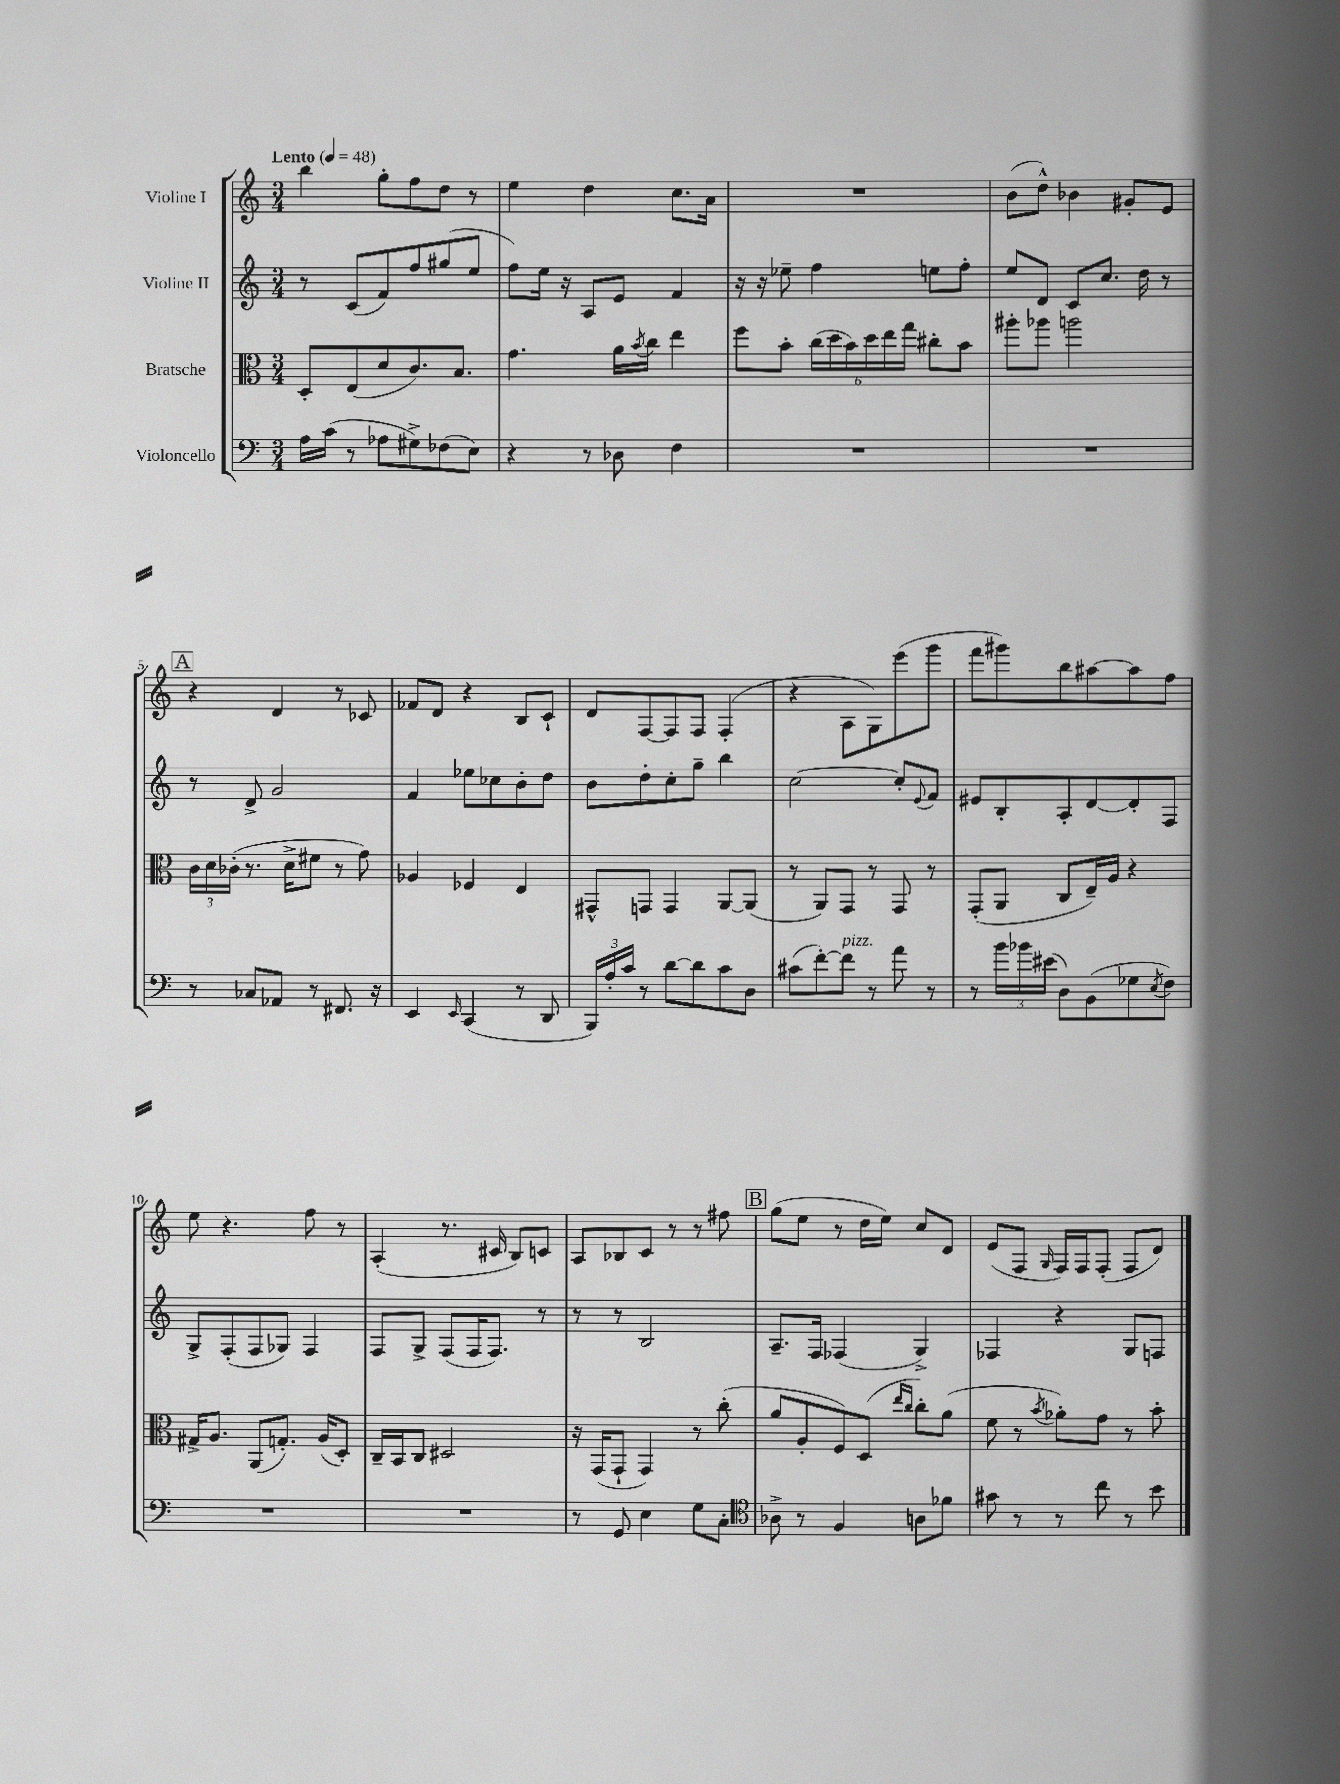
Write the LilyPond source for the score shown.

<<
\new StaffGroup <<
\new Staff = "s0" \with { instrumentName = "Violine I" } {
    \clef treble \key c \major \numericTimeSignature \time 3/4 \tempo "Lento" 4 = 48
    b''4 g''8-. f''8 d''8 r8 |
    e''4 d''4 c''8. a'16 |
    R2. |
    b'8( d''8-^) bes'4 gis'8-. e'8 |
    \mark \markup { \box "A" } r4 d'4 r8 ces'8 |
    fes'8 d'8 r4 b8 c'8-! |
    d'8 f8~ f8 f8 f4-.( |
    r4 a8 g8) e'''8( g'''8 |
    f'''8 gis'''8) b''8 ais''8~ ais''8 f''8 |
    e''8 r4. f''8 r8 |
    a4-.( r8. cis'16 b8) c'8 |
    a8 bes8 c'8 r8 r8 fis''8 |
    \mark \markup { \box "B" } g''8( e''8 r8 d''16 e''16) c''8 d'8 |
    e'8( f8 \grace { g16 } f16) f16 f8-.( f8 d'8) \bar "|." |
}
\new Staff = "s1" \with { instrumentName = "Violine II" } {
    \clef treble \key c \major \numericTimeSignature \time 3/4
    r8 c'8( f'8) f''8 gis''8( e''8 |
    f''8) e''16 r16 a8 e'8 f'4 |
    r16 r16 ees''8-- f''4 e''8 f''8-. |
    e''8 d'8 c'8 c''8. d''16 r8 |
    \mark \markup { \box "A" } r8 d'8-> g'2 |
    f'4 ees''8 ces''8 b'8-. d''8 |
    b'8 d''8-. c''8-. g''8-- b''4 |
    c''2~ c''8-. \appoggiatura { e'8 } f'8 |
    eis'8 b8-. a8-. d'8~ d'8-. f8 |
    g8-> f8-.( f8 ges8) f4 |
    f8 g8-> f8( f16 f8.) r8 |
    r8 r8 b2 |
    \mark \markup { \box "B" } a8.-- f16 fes4( g4->) |
    fes4 r4 g8 f8 \bar "|." |
}
\new Staff = "s2" \with { instrumentName = "Bratsche" } {
    \clef alto \key c \major \numericTimeSignature \time 3/4
    d8-. e8( d'8 c'8.) b8. |
    g'4. a'16 \acciaccatura { b'8 } c''16 e''4 |
    f''8 b'8-. \tuplet 6/4 { c''16( d''16 b'16) d''16 e''16 g''16 } cis''8-. b'8 |
    ais''8-. aes''8 a''2 |
    \mark \markup { \box "A" } \tuplet 3/2 { c'16 d'16 ces'16-.( } r8. d'16-> fis'8 r8 g'8) |
    aes4 fes4 e4 |
    gis,8-^ g,8 g,4 a,8~ a,8( |
    r8 a,8) g,8 r8 g,8 r8 |
    g,8-.( a,8 c8 e16--) a16 r4 |
    gis16-> a8. a,8( g8.-.) a16( d8-.) |
    c16-- b,16 c8 dis2 |
    r16 g,16( g,8-! g,4) r8 c''8-.( |
    \mark \markup { \box "B" } a'8 a8-. f8) d8( \grace { e''16 c''16 } c''8-.) a'8( |
    f'8 r8 \acciaccatura { b'8 } aes'8-.) g'8 r8 b'8-. \bar "|." |
}
\new Staff = "s3" \with { instrumentName = "Violoncello" } {
    \clef bass \key c \major \numericTimeSignature \time 3/4
    a16 c'16( r8 aes8 gis8->) fes8( e8) |
    r4 r8 des8 f4 |
    R2. |
    R2. |
    \mark \markup { \box "A" } r8 ces8 aes,8 r8 fis,8. r16 |
    e,4 \grace { e,16 } c,4( r8 d,8 |
    \tuplet 3/2 { b,,16) a16-. c'16 } r8 d'8~ d'8 c'8 d8 |
    cis'8( f'8~-.) f'8^\markup { \italic "pizz." } r8 a'8 r8 |
    r8 \tuplet 3/2 { b'16 bes'16 eis'16( } d8) b,8( ges8 \acciaccatura { e8 } f8) |
    R2. |
    R2. |
    r8 g,8 e4 g8 c8-. |
    \mark \markup { \box "B" } \clef tenor aes8-> r8 f4 a8 fes'8 |
    gis'8 r8 r8 c''8 r8 b'8 \bar "|." |
}
>>
>>
